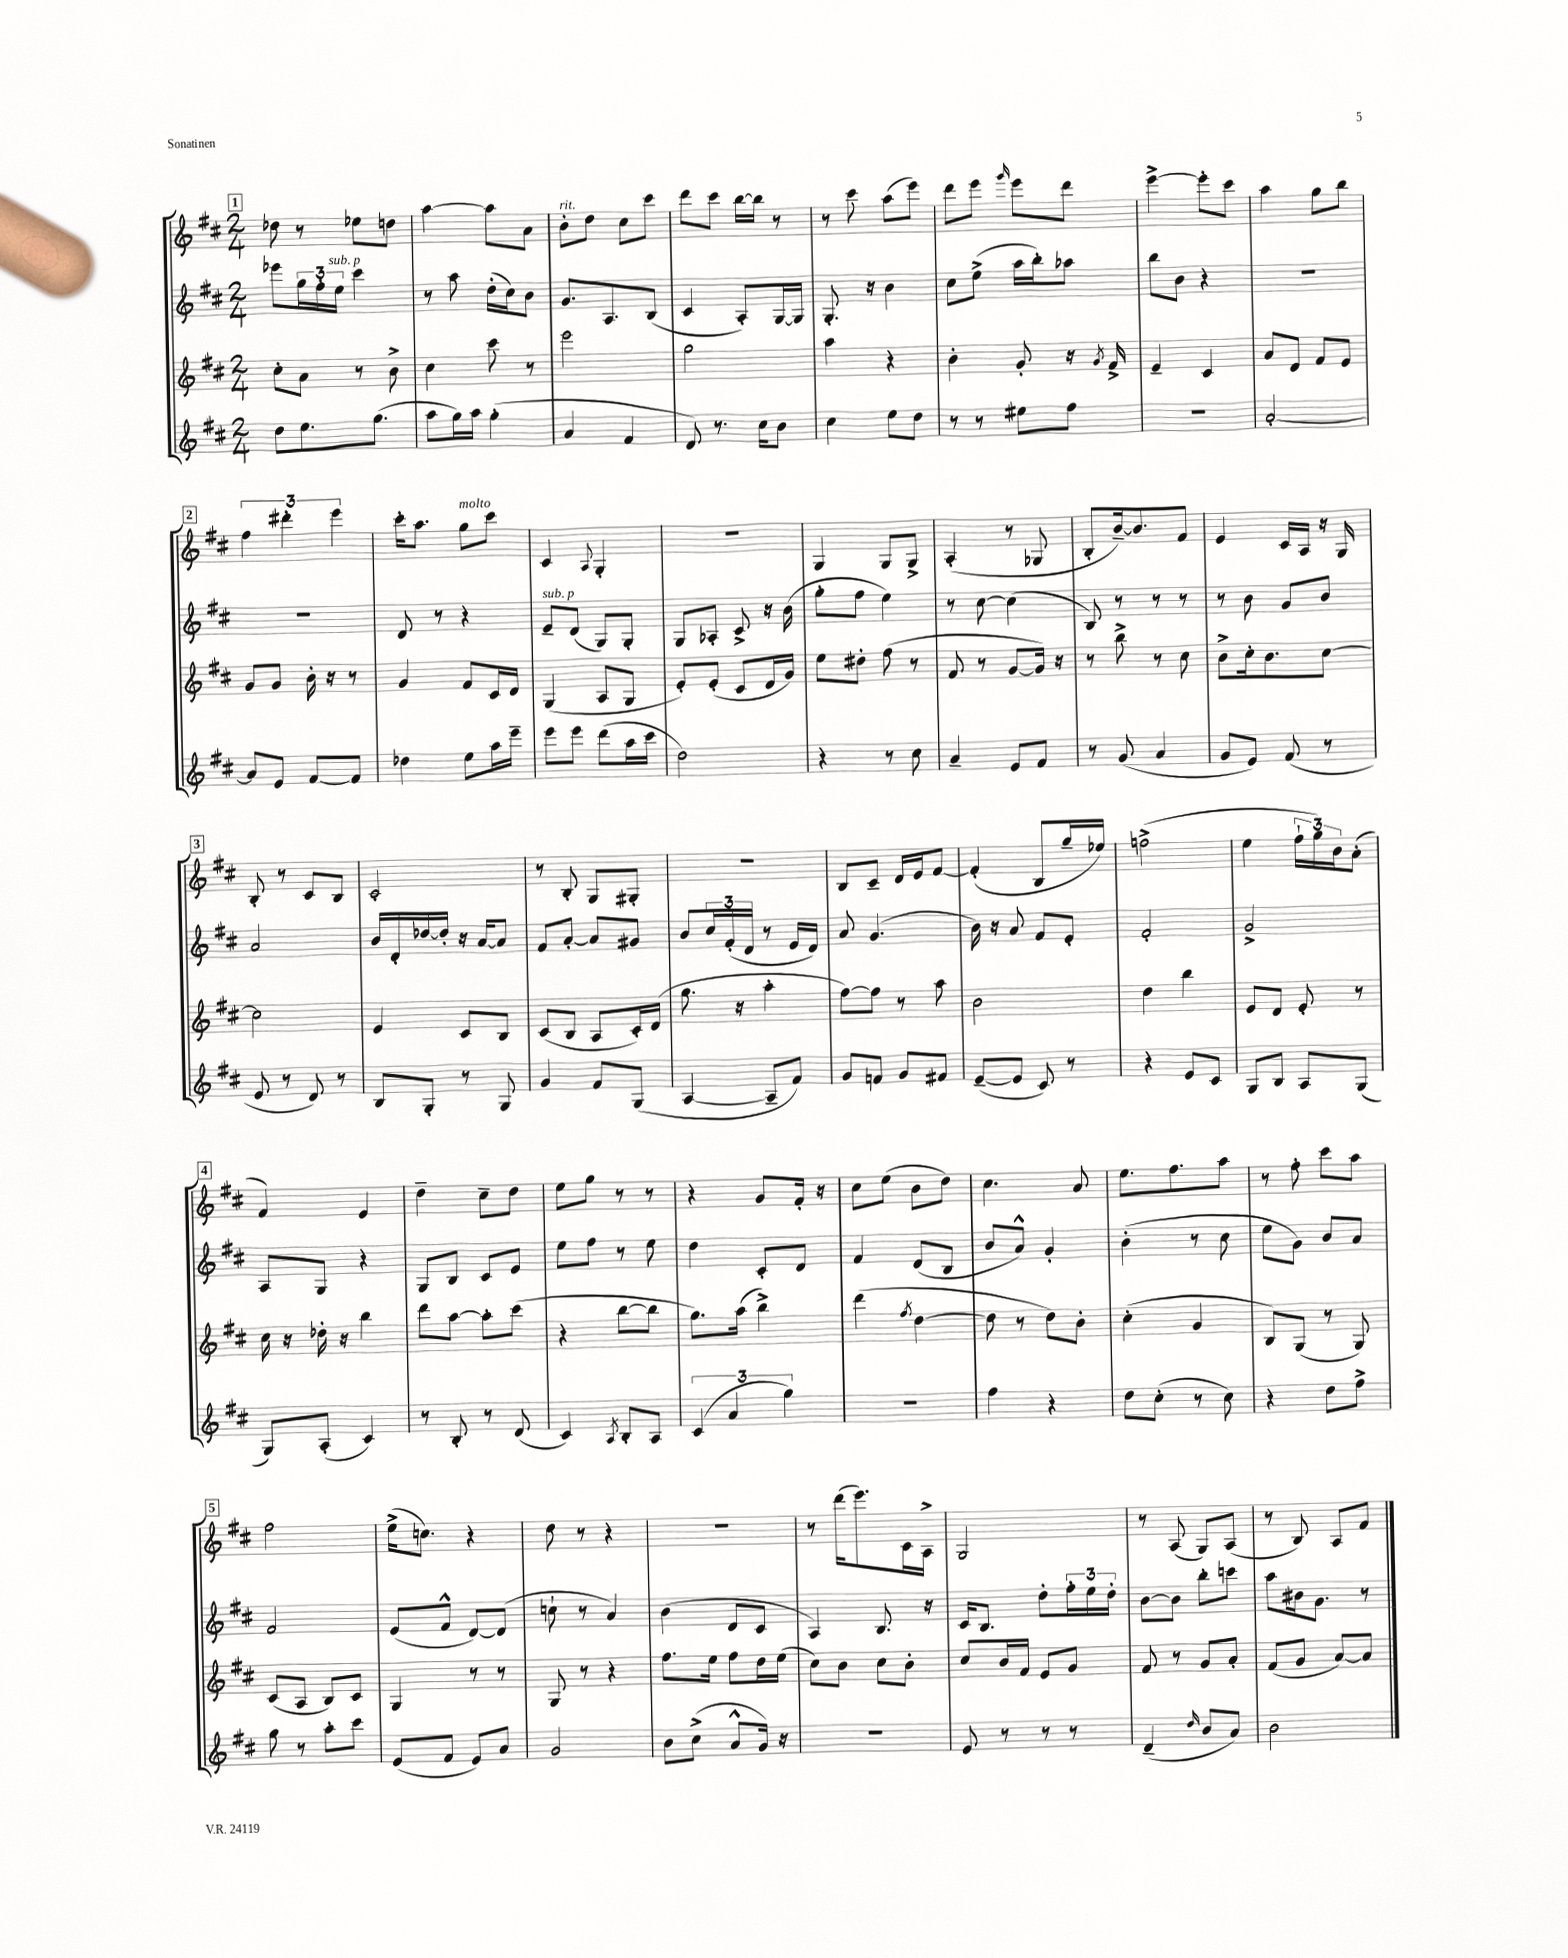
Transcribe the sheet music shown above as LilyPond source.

<<
\new StaffGroup <<
\new Staff = "s0" {
    \clef treble \key d \major \numericTimeSignature \time 2/4
    \mark \markup { \box "1" } des''8 r8 ees''8 d''8 |
    a''4~ a''8 a'8 |
    b'8-.^\markup { \italic "rit." } d''8 cis''8 cis'''8 |
    d'''8 cis'''8 b''16~ b''16 r8 |
    r8 cis'''8 a''8( e'''8) |
    d'''8 e'''8 \grace { g'''16 } e'''8 d'''8 |
    e'''4~-> e'''8-. cis'''8 |
    a''4 g''8 b''8 |
    \mark \markup { \box "2" } \tuplet 3/2 { fis''4 dis'''4-. e'''4 } |
    cis'''16-. a''8. g''8^\markup { \italic "molto" } cis'''8 |
    cis'4 \appoggiatura { a8 } g4-. |
    r2 |
    g4 g8 g8-> |
    a4-.( r8 ges8 |
    b8-. b'16~--) b'8. fis'8 |
    e'4 cis'16 a16 r16 g16 |
    \mark \markup { \box "3" } b8-. r8 cis'8 b8 |
    cis'2-. |
    r8 b8-. g8 gis8-. |
    R2 |
    b8 cis'8-- d'16 e'16 fis'8~ |
    fis'4-.( b8 g''16-- ees''16) |
    f''2->( |
    e''4 \tuplet 3/2 { fis''16-! g''16) b'16 } a'8-.( |
    \mark \markup { \box "4" } fis'4) e'4 |
    d''4-- cis''8-- d''8 |
    e''8 g''8 r8 r8 |
    r4 g'8 fis'16-. r16 |
    cis''8 e''8( b'8 d''8) |
    cis''4. a'8 |
    e''8. fis''8. a''8 |
    r8 fis''8-. cis'''8 a''8 |
    \mark \markup { \box "5" } fis''2 |
    e''16->( c''8.) r4 |
    d''8 r8 r4 |
    r2 |
    r8 d'''16( e'''8.) cis'16 a16-> |
    g2 |
    r8 a8( g8) a8( |
    r8 b8) a8 fis'8 \bar "|." |
}
\new Staff = "s1" {
    \clef treble \key d \major \numericTimeSignature \time 2/4
    \mark \markup { \box "1" } ees'''8 \tuplet 3/2 { g''16 fis''16-. e''16^\markup { \italic "sub. p" } } cis'''4 |
    r8 a''8 d''16-.( cis''16) b'8 |
    g'8. a8. b8( |
    cis'4 a8-.) g16~ g16 |
    g8.-. r16 b'4 |
    cis''8 e''8->( a''16 b''16-.) aes''8 |
    b''8 b'8 r4 |
    R2 |
    \mark \markup { \box "2" } R2 |
    d'8 r8 r4 |
    e'8--^\markup { \italic "sub. p" } d'8( g8) g8-. |
    g8 aes8-. cis'8-> r16 b'16( |
    g''8-. fis''8 e''4) |
    r8 cis''8~ cis''4( |
    b8) r8 r8 r8 |
    r8 b'8 g'8 b'8 |
    \mark \markup { \box "3" } a'2 |
    b'16 d'16-. des''16~ des''16-. r16 a'16~ a'8 |
    fis'8 a'8~-. a'8 gis'8 |
    b'8 \tuplet 3/2 { cis''16 fis'16-.( d'16 } r8 e'16 d'16) |
    a'8 g'4.( |
    b'16) r16 a'8 fis'8 e'8-. |
    fis'2-. |
    g'2-> |
    \mark \markup { \box "4" } a8 g8 r4 |
    g8 b8 cis'8 e'8 |
    e''8 fis''8 r8 e''8 |
    d''4 cis'8-. d'8 |
    fis'4 d'8( b8 |
    b'8 a'8-^) g'4-. |
    b'4-.( r8 cis''8 |
    e''8 g'8) b'8 a'8 |
    \mark \markup { \box "5" } fis'2 |
    e'8( fis'8-^ d'8~) d'8( |
    c''8-! r8 a'4) |
    b'4( d'8 cis'8 |
    a4) b8. r16 |
    cis'16 b8. d''8-. \tuplet 3/2 { fis''16-. e''16 d''16-. } |
    b'8~ b'8 b''8-. c'''8 |
    a''8 bis'16 g'8. r8 \bar "|." |
}
\new Staff = "s2" {
    \clef treble \key d \major \numericTimeSignature \time 2/4
    \mark \markup { \box "1" } cis''8-. a'8 r8 b'8-> |
    cis''4 cis'''8 r8 |
    e'''2 |
    g''2 |
    a''4 r4 |
    b'4-. g'8-. r16 \acciaccatura { g'8 } fis'16-> |
    e'4-- cis'4 |
    a'8 d'8 fis'8 e'8 |
    \mark \markup { \box "2" } g'8 g'8 b'16-. r16 r8 |
    g'4 fis'8 cis'16 d'16 |
    g4( a8 g8 |
    e'8-.) e'8-.( cis'8 d'16 g'16) |
    e''8 dis''8-. fis''8( r8 |
    fis'8 r8 g'8~ g'16) r16 |
    r8 b''8-> r8 cis''8 |
    b'8-> cis''16-. b'8. cis''8~ |
    \mark \markup { \box "3" } cis''2 |
    e'4 cis'8 b8 |
    cis'8( b8 a8 cis'16-.) d'16( |
    g''8. r16 a''4-. |
    fis''8~) fis''8 r8 a''8 |
    b'2 |
    d''4 b''4 |
    e'8 d'8 e'8-. r8 |
    \mark \markup { \box "4" } cis''16 r16 des''16-. r16 b''4 |
    d'''8 a''8~ a''8-. cis'''8( |
    r4 b''8~ b''8 |
    g''8.) a''16( b''4->) |
    d'''4( \acciaccatura { fis''8 } d''4~ |
    d''8 r8 d''8) b'8-. |
    cis''4-.( g'4 |
    b8) g8( r8 g8) |
    \mark \markup { \box "5" } cis'8( a8 b8) cis'8 |
    g4 r8 r8 |
    g8 r8 r4 |
    fis''8. e''16 fis''8 d''16 e''16( |
    cis''8) b'8 cis''8 b'8-. |
    cis''8 b'16 fis'16 e'8 g'8 |
    fis'8 r8 g'8 a'8-. |
    fis'8( g'8 a'8~) a'8 \bar "|." |
}
\new Staff = "s3" {
    \clef treble \key d \major \numericTimeSignature \time 2/4
    \mark \markup { \box "1" } d''8 e''8. g''8.( |
    a''8 g''16) a''16 g''4-.( |
    a'4 fis'4 |
    d'8) r8. cis''16 b'8 |
    cis''4 e''8 d''8 |
    r8 r8 eis''8 fis''8 |
    R2 |
    a'2~-. |
    \mark \markup { \box "2" } a'8 e'8 fis'8~ fis'8 |
    des''4 e''8 a''16 e'''16-- |
    e'''8 e'''8 d'''8( a''16 cis'''16 |
    d''2) |
    r4 r8 cis''8 |
    a'4-- e'8 fis'8 |
    r8 g'8( a'4 |
    g'8 e'8) fis'8( r8 |
    \mark \markup { \box "3" } e'8 r8 d'8) r8 |
    b8 g8-. r8 g8 |
    g'4 fis'8 g8( |
    a4~ a8-- fis'8) |
    g'8 f'8 g'8 fis'8 |
    e'8~--( e'8 cis'8) r8 |
    r4 e'8 cis'8 |
    g8 b8 a8 g8( |
    \mark \markup { \box "4" } g8) a8-.( cis'4) |
    r8 b8-. r8 d'8( |
    cis'4) \acciaccatura { a8 } b8-. a8 |
    \tuplet 3/2 { cis'4( a'4 g''4) } |
    r2 |
    fis''4 r4 |
    d''8 cis''8-.( r8 cis''8) |
    r4 d''8 fis''8-> |
    \mark \markup { \box "5" } g''8 r8 a''8-. cis'''8 |
    e'8( fis'8 e'8) a'8 |
    g'2 |
    b'8 cis''8->( a'8-^ g'16) r16 |
    R2 |
    e'8 r8 r8 r8 |
    d'4--( \grace { d''16 } b'8 a'8) |
    b'2 \bar "|." |
}
>>
>>
